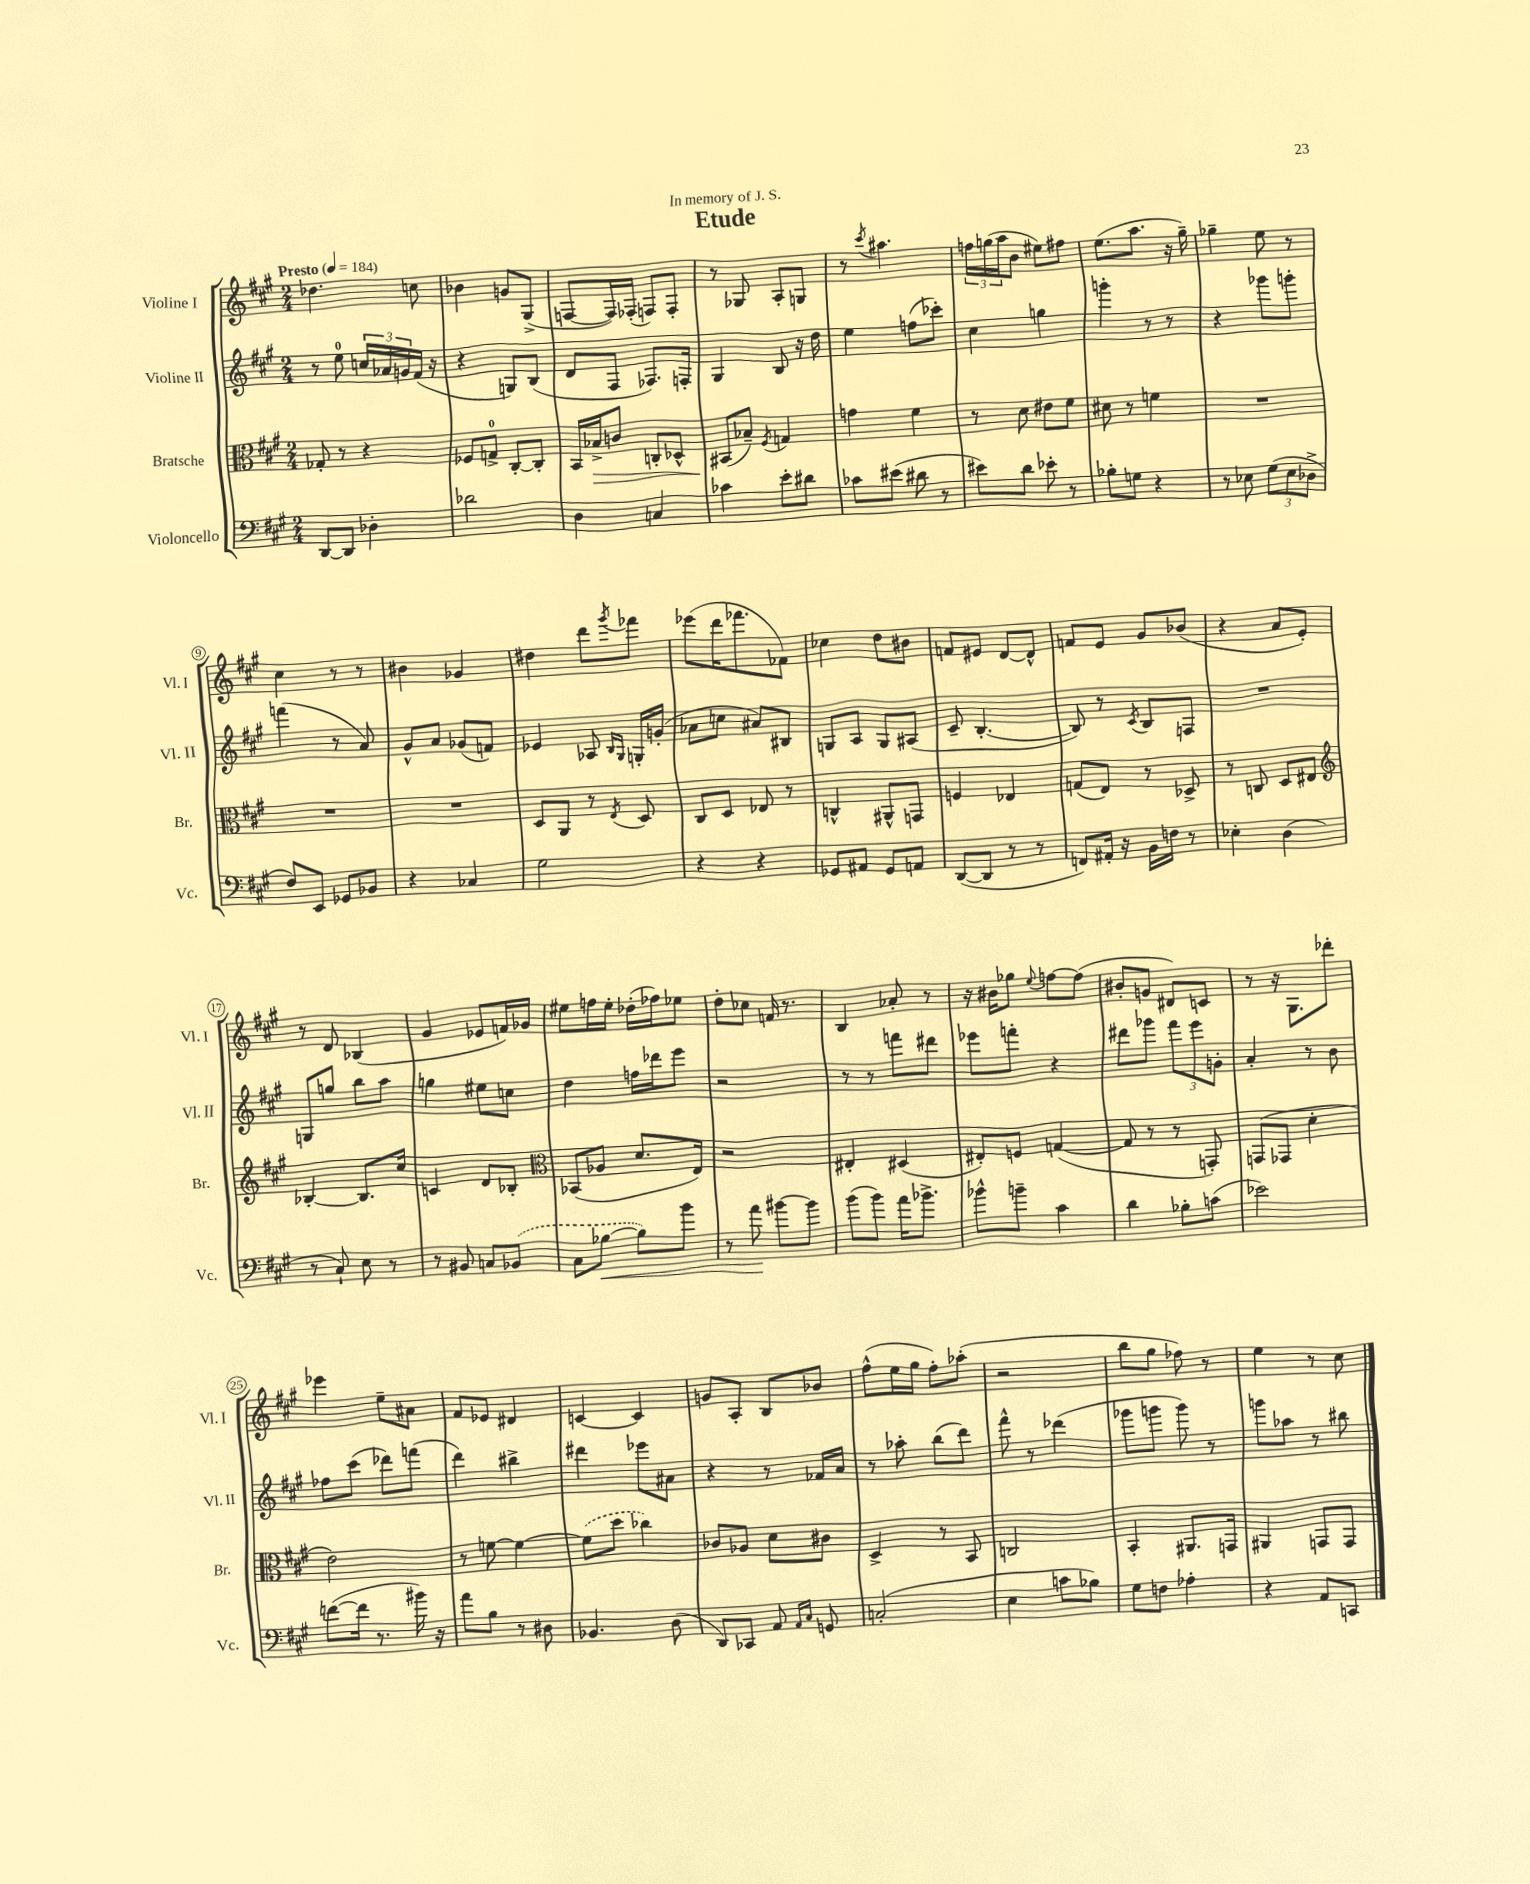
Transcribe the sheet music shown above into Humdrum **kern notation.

**kern	**kern	**kern	**kern
*staff4	*staff3	*staff2	*staff1
*clefF4	*clefC3	*clefG2	*clefG2
*k[f#c#g#]	*k[f#c#g#]	*k[f#c#g#]	*k[f#c#g#]
*M2/4	*M2/4	*M2/4	*M2/4
*MM184	*MM184	*MM184	*MM184
[8DD	8G-'	8r	4.dd-
8DD]	8r	8ee	.
4D-'	4r	24cc	.
.	.	24a-	.
.	.	24g	.
.	.	(16f#	8cc
.	.	16r	.
=	=	=	=
2d-	8F-	4r	4b-
.	8G^	.	.
.	[8C#'	8G)	8g
.	8C#']	(8B	(8G#^
=	=	=	=
4D	16BB	8d	[8F
.	16B-^	.	.
.	8c	8F#	16F])
.	.	.	(16F-'
4C	8C'	8.F-)	8F)
.	8D-^^	.	8F'
.	.	16F'	.
=	=	=	=
4c-	(8BB#	4G#	8r
.	8B-~)	.	8G-
.	8qF#	.	.
8e'	4G	8B	8A'
8d#	.	16r	8G
.	.	16dd	.
=	=	=	=
8c-	4g	4ee	8r
.	.	.	8qccc#
(8e#	.	.	4.aa#
8d#	4f#	(8ff	.
8r	.	8ccc-')	.
=	=	=	=
8e#)	8r	4cc#	24ff
.	.	.	(24gg
.	.	.	24aa
8d	8d	.	8b
8e-'	8e#	4gg	8ee#)
8r	8f#	.	8ff#
=	=	=	=
8B-'	8d#	4ggg'	(8.ee
8G	8r	.	.
.	.	.	8.aa
4r	4f	8r	.
.	.	8r	16r
.	.	.	16gg#~)
=	=	=	=
8r	2r	4r	4gg-~
8E-	.	.	.
(12G#	.	8ggg-	8ee
12E-	.	.	.
.	.	8ggg'	8r
12D-^	.	.	.
=	=	=	=
8F#)	2r	(4fff	4cc#
8EE	.	.	.
8GG-	.	8r	8r
8BB-	.	8a)	8r
=	=	=	=
4r	2r	8g#^^	4b#
.	.	8a	.
4C-	.	(8g-	4g-
.	.	8f)	.
=	=	=	=
2G#	8D	4e-	4dd#
.	8AA	.	.
.	8r	8A-	8ddd
.	.	16qqB	.
.	8qE	16qqG#	8qggg#
.	8D	16G'	8fff-
.	.	(16g'	.
=	=	=	=
4r	8C#	8a-	(8eee-
.	8D	8cc	16ddd
.	.	.	8.fff-
4r	8E-	8a#)	.
.	8r	8B#	8f-)
=	=	=	=
8GG-	4C^^	8G	4cc-
8AA#	.	8A	.
8GG-	8AA#^^	8G	8dd
8AA	8GG	(8A#	8b#
=	=	=	=
([8DD	4F	8c#~	8f
8DD]	.	[4.B'	8e#
8r	4E-	.	[8d
8r	.	.	8d^^]
=	=	=	=
8FF)	(8G	8B])	8f
16AA#'	8E)	8r	8e
16r	.	.	.
.	.	8qc#	.
16BB	8r	8B	8g#
16F	.	.	.
8r	8D-^	8F	(8b-
=	=	=	=
4E-'	8r	2r	4r
.	8C	.	.
(4D	8D	.	8a
.	8E#	.	8e')
=	=	=	=
*	*clefG2	*	*
8r	[4B-'	8G	8r
8C#`)	.	8gg	8d
8E	8.B-]	8bb	(4B-
8r	.	8aa	.
.	16cc#	.	.
=	=	=	=
8r	4c	4gg	4g#
8BB#	.	.	.
8C	8d	8ee#	8e-
(8BB-	8B-'	8cc	16f)
.	.	.	16g-
=	=	=	=
*	*clefC3	*	*
8C#	(8BB-	4dd	8ee#
[8B-	8A-	.	16ff
.	.	.	16ee#'
8B-])	8.d	16ff	(16dd-'
.	.	16ddd-	16ff-)
8b	.	8eee	8ee-
.	16E)	.	.
=	=	=	=
8r	2r	2r	8dd'
8a	.	.	8cc-
[8b#	.	.	16f
.	.	.	8.r
8b#]	.	.	.
=	=	=	=
(8b	4E#'	8r	4B
8b)	.	8r	.
16a	(4D#	8fff	8a-'
8.b-^	.	.	.
.	.	8ddd#	8r
=	=	=	=
8b-^^	8E#')	8eee-	16r
.	.	.	16b#
8b~	8F	8fff'	8gg-
.	.	.	8qqee
4c#	([4G	4r	[8ff
.	.	.	(8ff]
=	=	=	=
4d	8G]	8ddd#	8b#'
.	8r	8ggg-	8g
8B-'	8r	12fff#	8d#)
.	.	12eee	.
(8c	8GG')	.	8c
.	.	12g'	.
=	=	=	=
2e-)	(8GG	4a'	8r
.	8GG-	.	16r
.	.	.	8.G#
.	4d'	8r	.
.	.	8b	8ddd-'
=	=	=	=
([8f	2e)	8ff-	4eee-
16f]	.	(8ccc#	.
8.r	.	.	.
.	.	8ddd-)	8ee~
16b#)	.	(8fff	8a#
16r	.	.	.
=	=	=	=
8a	8r	4ddd)	8f#
8B	[8f	.	8e-
8r	4f_	4bb#^	4d#
8D#	.	.	.
=	=	=	=
4.BB-	(8f]	4ddd#	[4c
.	8dd	.	.
.	4cc-)	8eee-	4c]
(8D	.	8a#	.
=	=	=	=
8DD)	8c-	4r	8g
8CC-	8A-	.	8A'
8AA	8d	8r	8B
16qqAA	.	.	.
16qqC#	.	.	.
8GG	8c#	16f-	8b-
.	.	16a	.
=	=	=	=
(2C'	4D^	8r	(8ff#^^
.	.	8aa-'	16ee
.	.	.	16gg#
.	8r	(8bb	8ff#')
.	8BB	8ddd)	(8aa-'
=	=	=	=
4E	2C	8fff#^^	2r
.	.	8r	.
8c	.	(4ddd-	.
8B-)	.	.	.
=	=	=	=
8G#	4BB'	8ggg-	8bb
8F	.	8ggg	8gg#
4A-'	8.AA#	8ggg)	8ff-)
.	.	8r	8r
.	16GG	.	.
=	=	=	=
4r	4AA#	8ggg	4ee
.	.	8aa-	.
8AA	8GG	8r	8r
8CC	8GG	8bb#	8cc#
==	==	==	==
*-	*-	*-	*-
